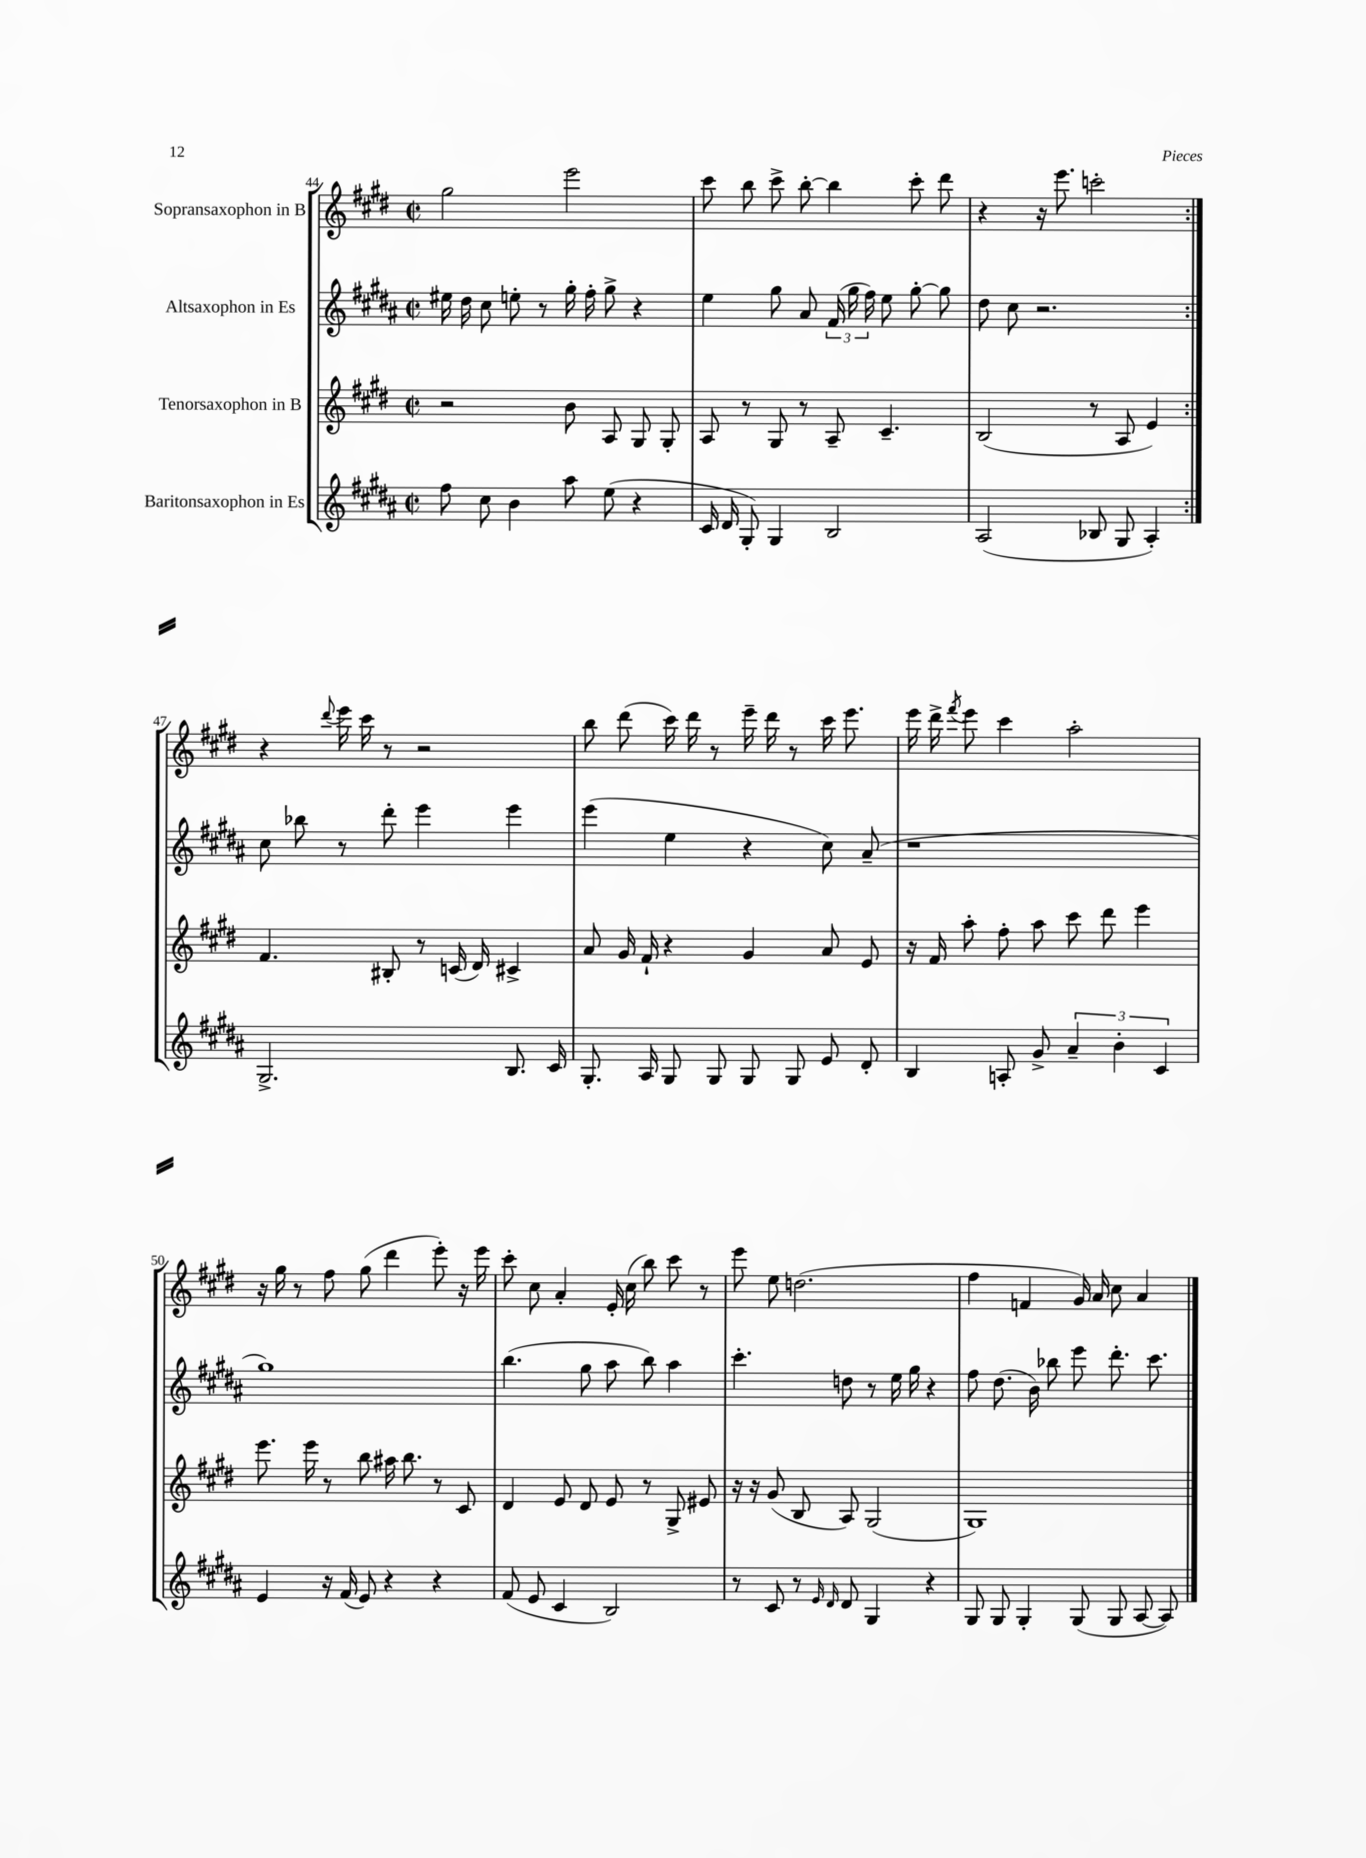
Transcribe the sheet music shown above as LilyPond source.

<<
\new StaffGroup <<
\new Staff = "s0" \with { instrumentName = "Sopransaxophon in B" } {
    \clef treble \key e \major \defaultTimeSignature \time 2/2
    \autoBeamOff \repeat volta 2 { gis''2 e'''2 |
    cis'''8 b''8 cis'''8-> b''8~-. b''4 cis'''8-. dis'''8 |
    r4 r16 e'''8. c'''2-. | }
    r4 \appoggiatura { dis'''8 } e'''16 cis'''16 r8 r2 |
    b''8 dis'''8( cis'''16) dis'''16 r8 e'''16-- dis'''16 r8 cis'''16 e'''8. |
    e'''16 dis'''16-> \acciaccatura { fis'''8 } e'''8 cis'''4 a''2-. |
    r16 gis''16 r8 fis''8 gis''8( dis'''4 e'''8-.) r16 e'''16 |
    cis'''8-. cis''8 a'4-. e'16-. cis''16( b''8) cis'''8 r8 |
    e'''8 e''8 d''2.( |
    fis''4 f'4 gis'16) a'16 cis''8 a'4 \bar "|." |
}
\new Staff = "s1" \with { instrumentName = "Altsaxophon in Es" } {
    \clef treble \key b \major \defaultTimeSignature \time 2/2
    \autoBeamOff \repeat volta 2 { eis''16 dis''16 cis''8 e''8-. r8 gis''16-. fis''16-. gis''8-> r4 |
    e''4 gis''8 ais'8 \tuplet 3/2 { fis'16( gis''16 fis''16) } e''8 gis''8~-. gis''8 |
    dis''8 cis''8 r2. | }
    cis''8 bes''8 r8 dis'''8-. e'''4 e'''4 |
    e'''4( e''4 r4 cis''8) ais'8--( |
    r1 |
    gis''1) |
    b''4.( gis''8 ais''8 b''8) ais''4 |
    cis'''4.-. d''8 r8 e''16 gis''16 r4 |
    fis''8 dis''8.( b'16) bes''8 e'''8 dis'''8.-. cis'''8. \bar "|." |
}
\new Staff = "s2" \with { instrumentName = "Tenorsaxophon in B" } {
    \clef treble \key e \major \defaultTimeSignature \time 2/2
    \autoBeamOff \repeat volta 2 { r2 b'8 a8 gis8 gis8-. |
    a8 r8 gis8 r8 a8-- cis'4.-- |
    b2( r8 a8 e'4) | }
    fis'4. bis8-. r8 c'16( dis'16) cis'4-> |
    a'8 gis'16 fis'16-! r4 gis'4 a'8 e'8 |
    r16 fis'16 a''8-. fis''8-. a''8 cis'''8 dis'''8 e'''4 |
    e'''8. e'''16 r8 b''8 ais''16 b''8. r8 cis'8 |
    dis'4 e'8 dis'8 e'8 r8 gis8-> eis'8 |
    r16 r16 gis'8( b8 a8) gis2( |
    gis1) \bar "|." |
}
\new Staff = "s3" \with { instrumentName = "Baritonsaxophon in Es" } {
    \clef treble \key b \major \defaultTimeSignature \time 2/2
    \autoBeamOff \repeat volta 2 { fis''8 cis''8 b'4 ais''8 e''8( r4 |
    cis'16 dis'16 gis8-.) gis4 b2 |
    ais2( bes8 gis8 ais4-.) | }
    gis2.-> b8. cis'16 |
    gis8.-. ais16 gis8 gis8 gis8 gis8 e'8 dis'8-. |
    b4 a8-. gis'8-> \tuplet 3/2 { ais'4-- b'4-. cis'4 } |
    e'4 r16 fis'16( e'8) r4 r4 |
    fis'8( e'8 cis'4 b2) |
    r8 cis'8 r8 \grace { e'16 dis'16 } dis'8 gis4 r4 |
    gis8 gis8 gis4-. gis8( gis8 ais8~ ais8) \bar "|." |
}
>>
>>
\layout { \context { \Score currentBarNumber = #44 } }
